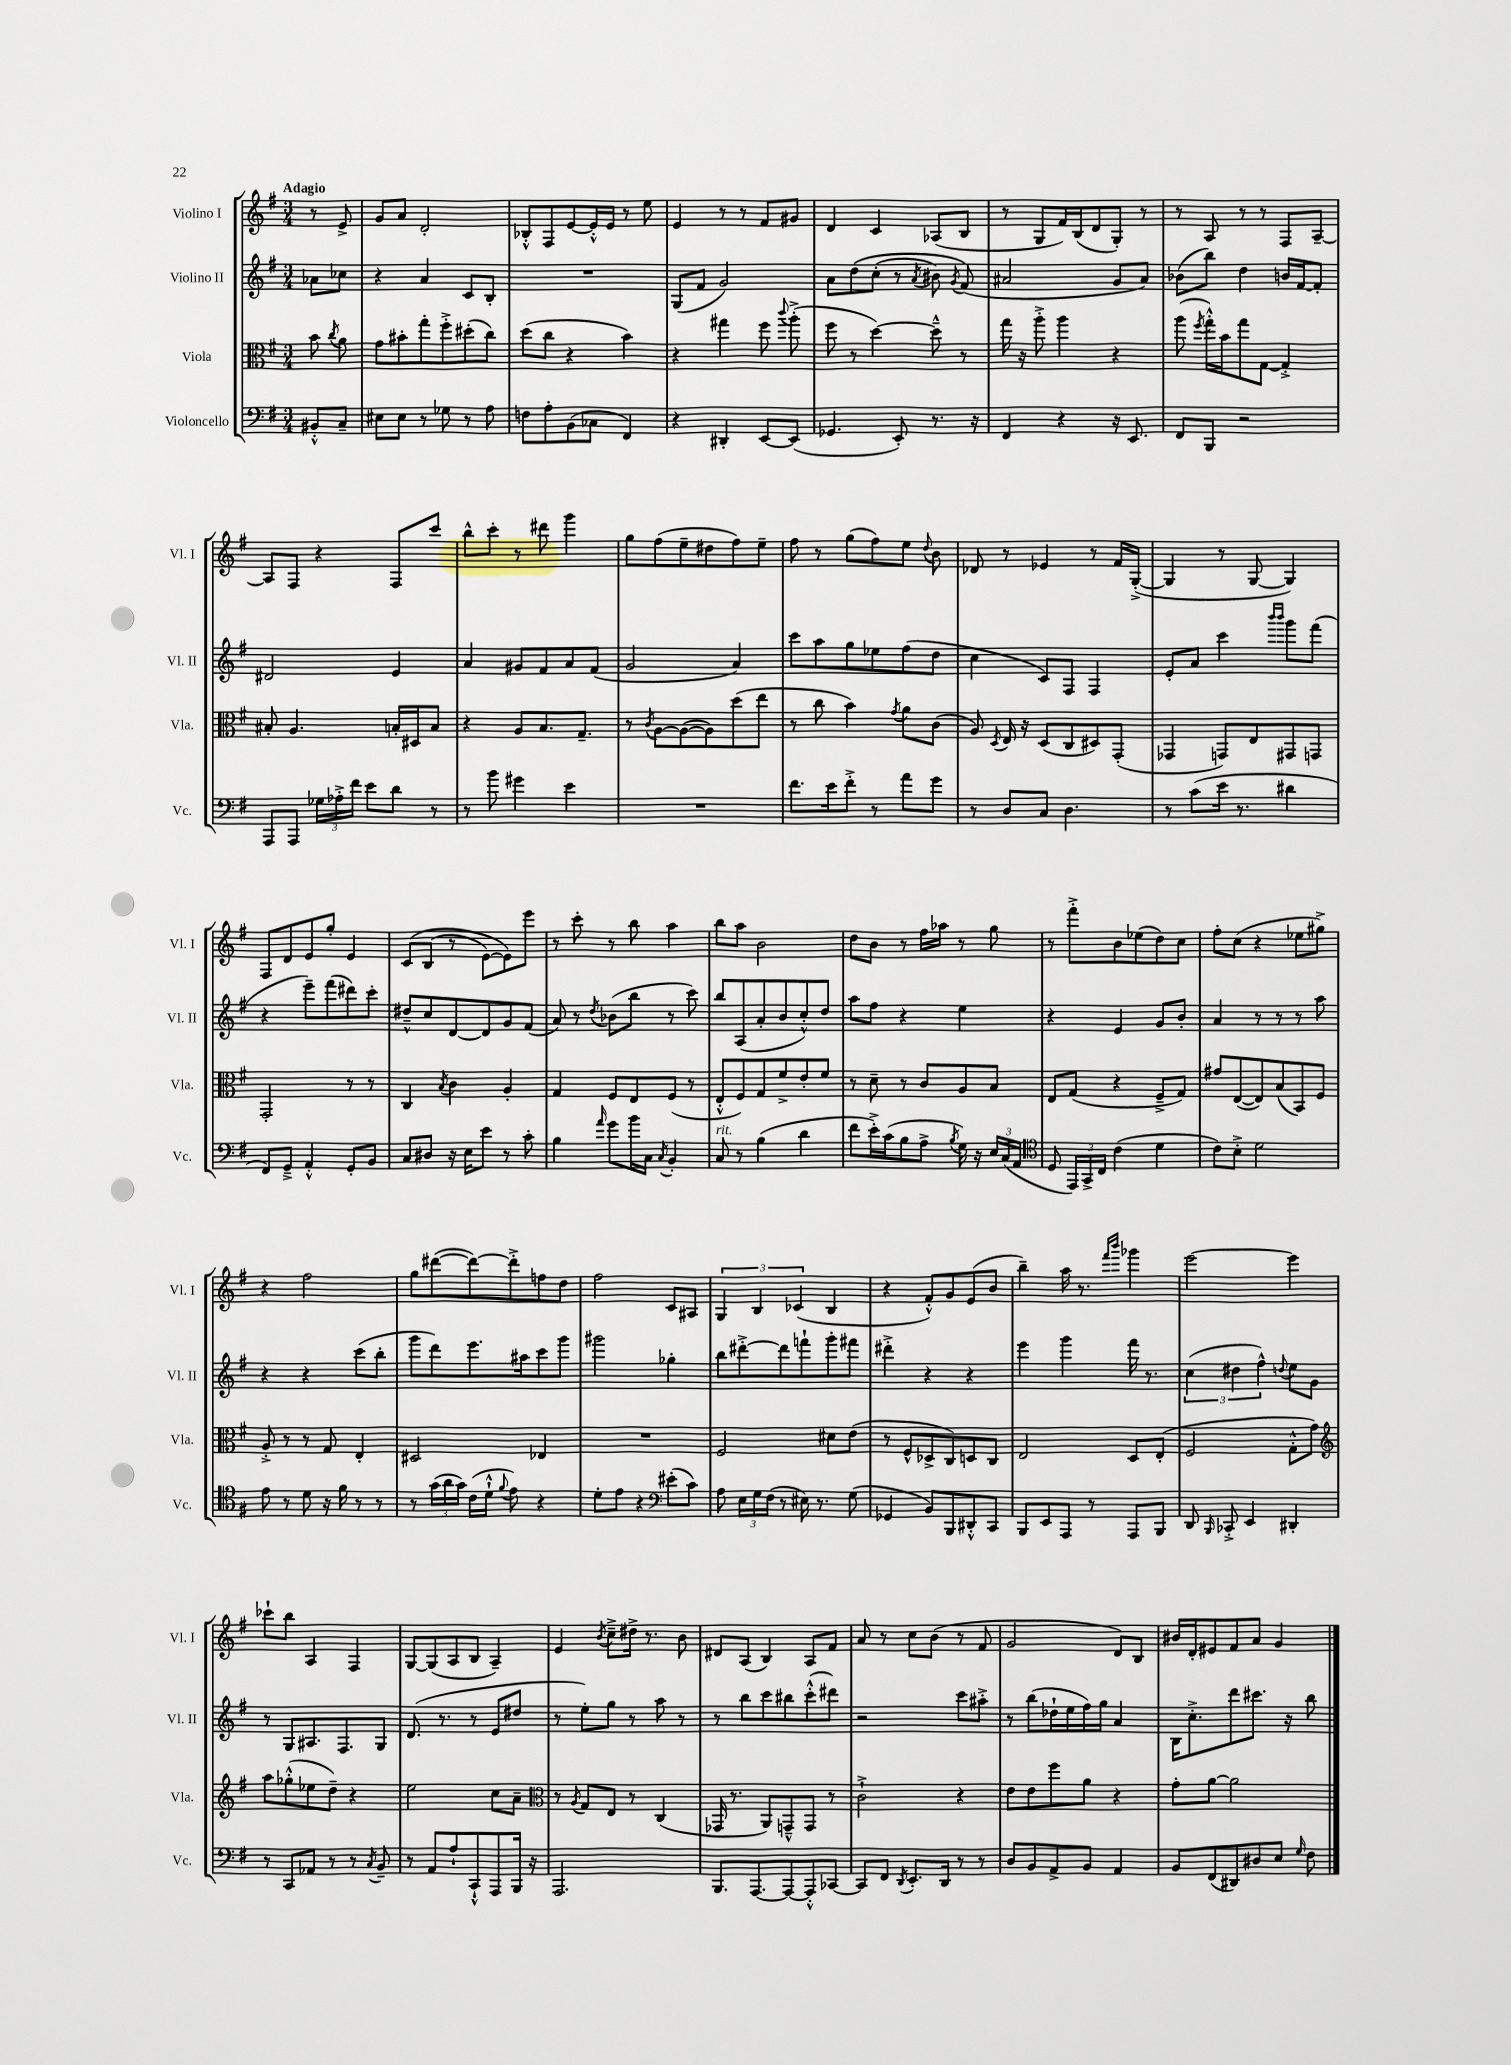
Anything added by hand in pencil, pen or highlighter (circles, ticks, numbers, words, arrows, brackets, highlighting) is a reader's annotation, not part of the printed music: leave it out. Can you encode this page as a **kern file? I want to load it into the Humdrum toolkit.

**kern	**kern	**kern	**kern
*part4	*part3	*part2	*part1
*staff4	*staff3	*staff2	*staff1
*I"Violoncello	*I"Viola	*I"Violino II	*I"Violino I
*I'Vc.	*I'Vla.	*I'Vl. II	*I'Vl. I
*clefF4	*clefC3	*clefG2	*clefG2
*k[f#]	*k[f#]	*k[f#]	*k[f#]
*M3/4	*M3/4	*M3/4	*M3/4
=	=	=	=
!	!	!	!LO:TX:a:B:t=Adagio
8BB#X'^^/L	8b\	8a-X\L	8r
.	8qcc/	.	.
8C~/J	8a\	8cc-X\J	8e^/
=1	=1	=1	=1
8E#X\L	8g\L	4r	8g/L
8E#\J	8b#X'\	.	8a/J
8r	8gg'\	4a/	2d'/
8G-X\	8ff#'^\	.	.
8r	(8dd#X'\	8c/L	.
8A\	8cc\J)	8B'/J	.
=2	=2	=2	=2
8Fn\L	(8dd\L	2.r	8B-X'^^/L
8A'\	8cc\J	.	8F#/
(8BB\	4r	.	[8e/
8C-X\J	.	.	16e'^^/L]
.	.	.	16e/JJ
4FF#/)	4b\)	.	8r
.	.	.	8ee\
=3	=3	=3	=3
4r	4r	(8G/L	4e/
.	.	8f#/J	.
4DD#X'/	4gg#X\	2g/)	8r
.	.	.	8r
[8EE/L	8ff#\	.	8f#/L
.	8qqccc/	.	.
(8EE/J]	(8aa'^\	.	8g#X/J
=4	=4	=4	=4
4.GG-X/	8ff#\	8a\L	4d/
.	8r	(8dd\	.
.	[4dd\)	(8cc'\J	4c/
8EE'/)	.	8r	.
.	.	8qa/	.
8.r	8dd~^^\]	8b#X\)	(8A-X/L
.	.	8qg/	.
.	8r	(8f#/)	8B/J
16r	.	.	.
=5	=5	=5	=5
4FF#/	16gg\	2a#X/	8r
.	16r	.	.
.	8aa'^\	.	8G/L
4r	4aa\	.	16f#/L)
.	.	.	(16B/J
.	.	.	8d/
16r	4r	8g/L	8G'/J)
8.EE/	.	.	.
.	.	8a#/J)	8r
=6	=6	=6	=6
8FF#/L	(8aa\	(8b-X\L	8r
.	8qff#/	.	.
8BBB/J	16gg'^^\LL)	8bb\J)	8A/
.	16b\J	.	.
2r	8gg\	4dd\	8r
.	[8G\J	.	8r
.	4G'^/]	16bn/LL	8F#/L
.	.	[16f#/J	.
.	.	8f#'/J]	[8A~/J
!!LO:LB:g=z
=7	=7	=7	=7
8AAA/L	8B#X'/	2d#X/	8A/L]
8AAA/J	4.A/	.	8F#/J
24G-X\LL	.	.	4r
24A-X'^\	.	.	.
24f#\JJ	.	.	.
8e\L	.	.	.
8d\J	16Bn'/LL	4e/	8F#/L
.	16D#X/J	.	.
8r	8B/J	.	8ccc/J
=8	=8	=8	=8
8r	4r	4a/	8bb^^\L
8b\	.	.	8ccc'\J
4g#X\	8A/L	8g#X/L	8r
.	8.B/	8f#/	8ddd#X\
4e\	.	8a/	4ggg\
.	8.G~/J	.	.
.	.	(8f#/J	.
=9	=9	=9	=9
2.r	8r	2g/	8gg\L
.	8qc/	.	.
.	[8A\L	.	(8ff#\
.	(8A\_	.	8ee~\
.	8A\])	.	8dd#X\
.	(8dd\	4a/)	8ff#\)
.	8ee\J	.	8ee~\J
=10	=10	=10	=10
8.f#\L	8r	8ccc\L	8ff#\
.	8cc\	8aa\	8r
16e\k	.	.	.
8f#'^\J	4b\)	8gg\	(8gg\L
8r	.	8ee-X\	8ff#\)
.	8qg/	.	.
8a\L	8a\L	(8ff#\	8ee\J
.	.	.	8qqdd/
8g\J	(8c\J	8dd\J	8b\
=11	=11	=11	=11
8r	8A/)	4cc\	8d-X/
.	8qD/	.	.
8D/L	16E/	.	8r
.	16r	.	.
8C/J	(8D/L	8c/L)	4e-X/
4.D\	8C/	8F#/J	.
.	8D#X/)	4F#/	8r
.	(8GG'/J	.	16f#/LL
.	.	.	([16G'^/JJ
=12	=12	=12	=12
8r	4GG-X/	8e'/L	4G/]
(8c\L	.	8a/J	.
16e\Jk	8GGn/L)	4ccc\	8r
8.r	.	.	.
.	8E/	.	[8G/
.	.	16qqbbb/LL	.
.	.	16qqbbb/JJ	.
4d#X\	8GG#X/	8ggg\L	4G/])
.	8GGn/J	(8fff#\J	.
!!LO:LB:g=z
=13	=13	=13	=13
8FF#/L)	2GG'/	4r	8F#/L
8GG~^/J	.	.	8d/
4AA'^^/	.	8eee~\L)	8e/
.	.	(8fff#\	8gg'/J
8GG'/L	8r	8ddd#X\)	4e/
8BB/J	8r	8ccc'\J	.
=14	=14	=14	=14
8C/L	4C/	8dd#X~^^/L	(8c/L
8D#X/J	.	8cc/	(8B/J
.	8qB/	.	.
16r	4c\	[8d/	8r
16E\KL	.	.	.
8e\J	.	8d/]	[8e\L)
8r	4A'/	8g/	8e\])
8c'\	.	(8f#/J	8eee\J
=15	=15	=15	=15
4B\	4G/	8a/)	8r
.	.	8r	8ccc'\
16qqa/	.	8qdd/	.
8g\L	8F#/L	(8b-X\L	8r
16b\L	8E/	8bb\J	8bb\
16C\JJ	.	.	.
8qC/	.	.	.
4BB'/	(8F#/J	8r	4aa\
.	8r	8ccc\)	.
=16	=16	=16	=16
!LO:TX:a:i:t=rit.	!	!	!
8C/	8E'^^/L	8bb/L	8bb\L
8r	8F#/)	(8A/	8aa\J
(4B\	8G/	8a'/	2b\
.	8f#^/	8b/	.
4d\	8e'/	8cc'^^/)	.
.	8f#/J	8dd/J	.
=17	=17	=17	=17
8f#\L	8r	8aa\L	8dd\L
16e'^\L)	8d~\	8ff#\J	8b\J
(16c\J	.	.	.
8B\	8r	4r	8r
8A^\J	8c/L	.	16ff#\LL
.	.	.	16aa-X\JJ
8qB/	.	.	.
16G\)	8A/	4ee\	8r
16r	.	.	.
24E/LL	8B/J	.	8gg\
(24C/	.	.	.
24AA/JJ	.	.	.
=18	=18	=18	=18
*clefC4	*	*	*
8D/	8E/L	4r	8r
24EE/LL)	(8G/J	.	8fff#'^\L
24GG^/	.	.	.
24C/JJ	.	.	.
(4c\	4r	4e/	8b\
.	.	.	(8ee-X\
4d\	8F#~^/L	8g/L	8dd\)
.	8G/J)	8b'/J	8cc\J
=19	=19	=19	=19
8c\L)	8g#X/L	4a/	8ff#'\L
8B'^\J	([8E/	.	(8cc\J
2d\	8E/])	8r	4r
.	(8B/	8r	.
.	8BB/)	8r	8ee-X\L
.	8F#/J	8aa\	8gg#X^\J)
!!LO:LB:g=z
=20	=20	=20	=20
8e\	8A'^/	4r	4r
8r	8r	.	.
8d\	8r	4r	2ff#\
16r	8G/	.	.
16f#\	.	.	.
8r	4E'/	(8ccc\L	.
8r	.	8bb'\J	.
=21	=21	=21	=21
8r	2D#X/	8ggg\L	8gg\L
(24g\LL	.	8ddd\)	([8ddd#X\
24a\	.	.	.
24g\JJ)	.	.	.
(16c\LL	.	8.eee\	8ddd#\_)
16d`^^\JJ	.	.	.
8qqf#/	.	.	.
8e\)	.	.	8ddd#'^\]
.	.	16aa#X\k	.
4r	4E-X/	8ccc\	8ffn\
.	.	8ggg\J	8dd\J
=22	=22	=22	=22
8d'\L	2.r	2ggg#X\	2ff#\
8e\J	.	.	.
4r	.	.	.
*clefF4	*	*	*
(8e#X'\L	.	4gg-X'\	8c/L
8c\J)	.	.	8A#X/J
=23	=23	=23	=23
8A\	2F#/	8bb\L	6G/
24E\LL	.	[8ddd#X'^\	.
24G\	.	.	6B/
(24F#\JJ	.	.	.
8r	.	8ddd#\]	.
.	.	.	(6c-X/
16E#X\)	.	8fffn`\	.
8.r	.	.	.
.	8d#X\L	8ggg'\	4B/
(8G\	(8e\J	8fff#X\J	.
=24	=24	=24	=24
4GG-X/	8r	4ddd#X'^\	4r
.	8F#^^/L	.	.
8BB/L)	8D-X^/	4r	8f#'^^/L)
8BBB/	8C/)	.	8g/
8DD#X'^^/	8Dn/	4r	(8e/
8CC/J	8C/J	.	8b/J
=25	=25	=25	=25
8BBB/L	2E/	4eee\	4bb~\)
8EE/	.	.	.
8AAA/J	.	4ggg\	16aa\
.	.	.	8.r
8r	.	.	.
.	.	.	16qqfff#/LL
.	.	.	16qqbbb/JJ
8AAA/L	8D/L	16fff#\	4ggg-X\
.	.	8.r	.
8BBB/J	(8E'/J	.	.
=26	=26	=26	=26
8DD/	2F#/	(6cc\	[2eee\
16qqBBB/	.	.	.
8CC-X'^/	.	.	.
.	.	6dd#X\	.
4EE/	.	.	.
.	.	6ff#^^\)	.
.	.	8qqddn/	.
4DD#X'/	8G'^^\L	8ee\L	4eee\]
.	8g\J)	8g\J	.
!!LO:LB:g=z
=27	=27	=27	=27
*	*clefG2	*	*
8r	8aa\L	8r	8ccc-X`\L
8CC/L	(8gg-X'^^\	8G/L	8bb\J
8AA-X/J	8ee-X\	8.A#X/	4A/
8r	8dd~\J)	.	.
.	.	8.F#/	.
8r	4r	.	4F#/
8qC/	.	.	.
8BB~/	.	8G/J	.
=28	=28	=28	=28
8r	2ee\	(8.d/	[8G/L
8AA/L	.	.	(8G/]
.	.	8.r	.
8A`/	.	.	8A/
8CC`^^/	.	8r	8B/J
8AAA/	8cc\L	8e/L	4A~/)
16BBB/Jk	8a~\J	8dd#X/J	.
16r	.	.	.
=29	=29	=29	=29
*	*clefC3	*	*
2.AAA/	8r	8r	4e/
.	8qA/	.	.
.	8G/L	8ee'\L)	.
.	.	.	8qb/
.	8E/J	8gg\J	8cc~^\L
.	8r	8r	16dd#X^\Jk
.	.	.	8.r
.	(4C/	8aa\	.
.	.	8r	8b\
=30	=30	=30	=30
8.BBB/L	16GG-X/	8r	8d#X/L
.	8.r	.	.
.	.	8bb\L	(8A/J
[8.AAA/	.	.	.
.	8AA/L)	8ccc\	4B/)
8AAA/_	8GGn~^^/	8bb#X\	.
8AAA'^^/]	8GG/J	(8ccc'^^\	8A/L
[8CC-X/J	8r	8ddd#X\J)	8f#/J
=31	=31	=31	=31
8CC-/L]	2c`^\	2r	8a/
8FF#/J	.	.	8r
8qDD/	.	.	.
8.EE'/L	.	.	8cc\L
.	.	.	(8b\J
16DD/Jk	.	.	.
8r	4r	8ccc\L	8r
8r	.	8aa#X'^\J	8f#/
=32	=32	=32	=32
8D/L	8e\L	8r	2g/
8BB/	8e\	(8bb\L	.
8AA^/	8ff#\	16dd-X`\L	.
.	.	16ee\	.
8BB/J	8a\J	16ff#\)	.
.	.	16gg\JJ	.
4AA/	4r	4a/	8d/L)
.	.	.	8B/J
=33	=33	=33	=33
8BB/L	8g'\L	16B\KL	16b#X/LL
.	.	8.cc'^\	16d'/J
(8FF#/	[8a\J	.	8e#X/
8DD#X/)	2a\]	8ddd\	8f#/
8D#X/	.	8.ccc#X\J	8a/J
8E/J	.	.	4g/
.	.	16r	.
16qqG/	.	.	.
8F#\	.	8bb\	.
==	==	==	==
*-	*-	*-	*-
